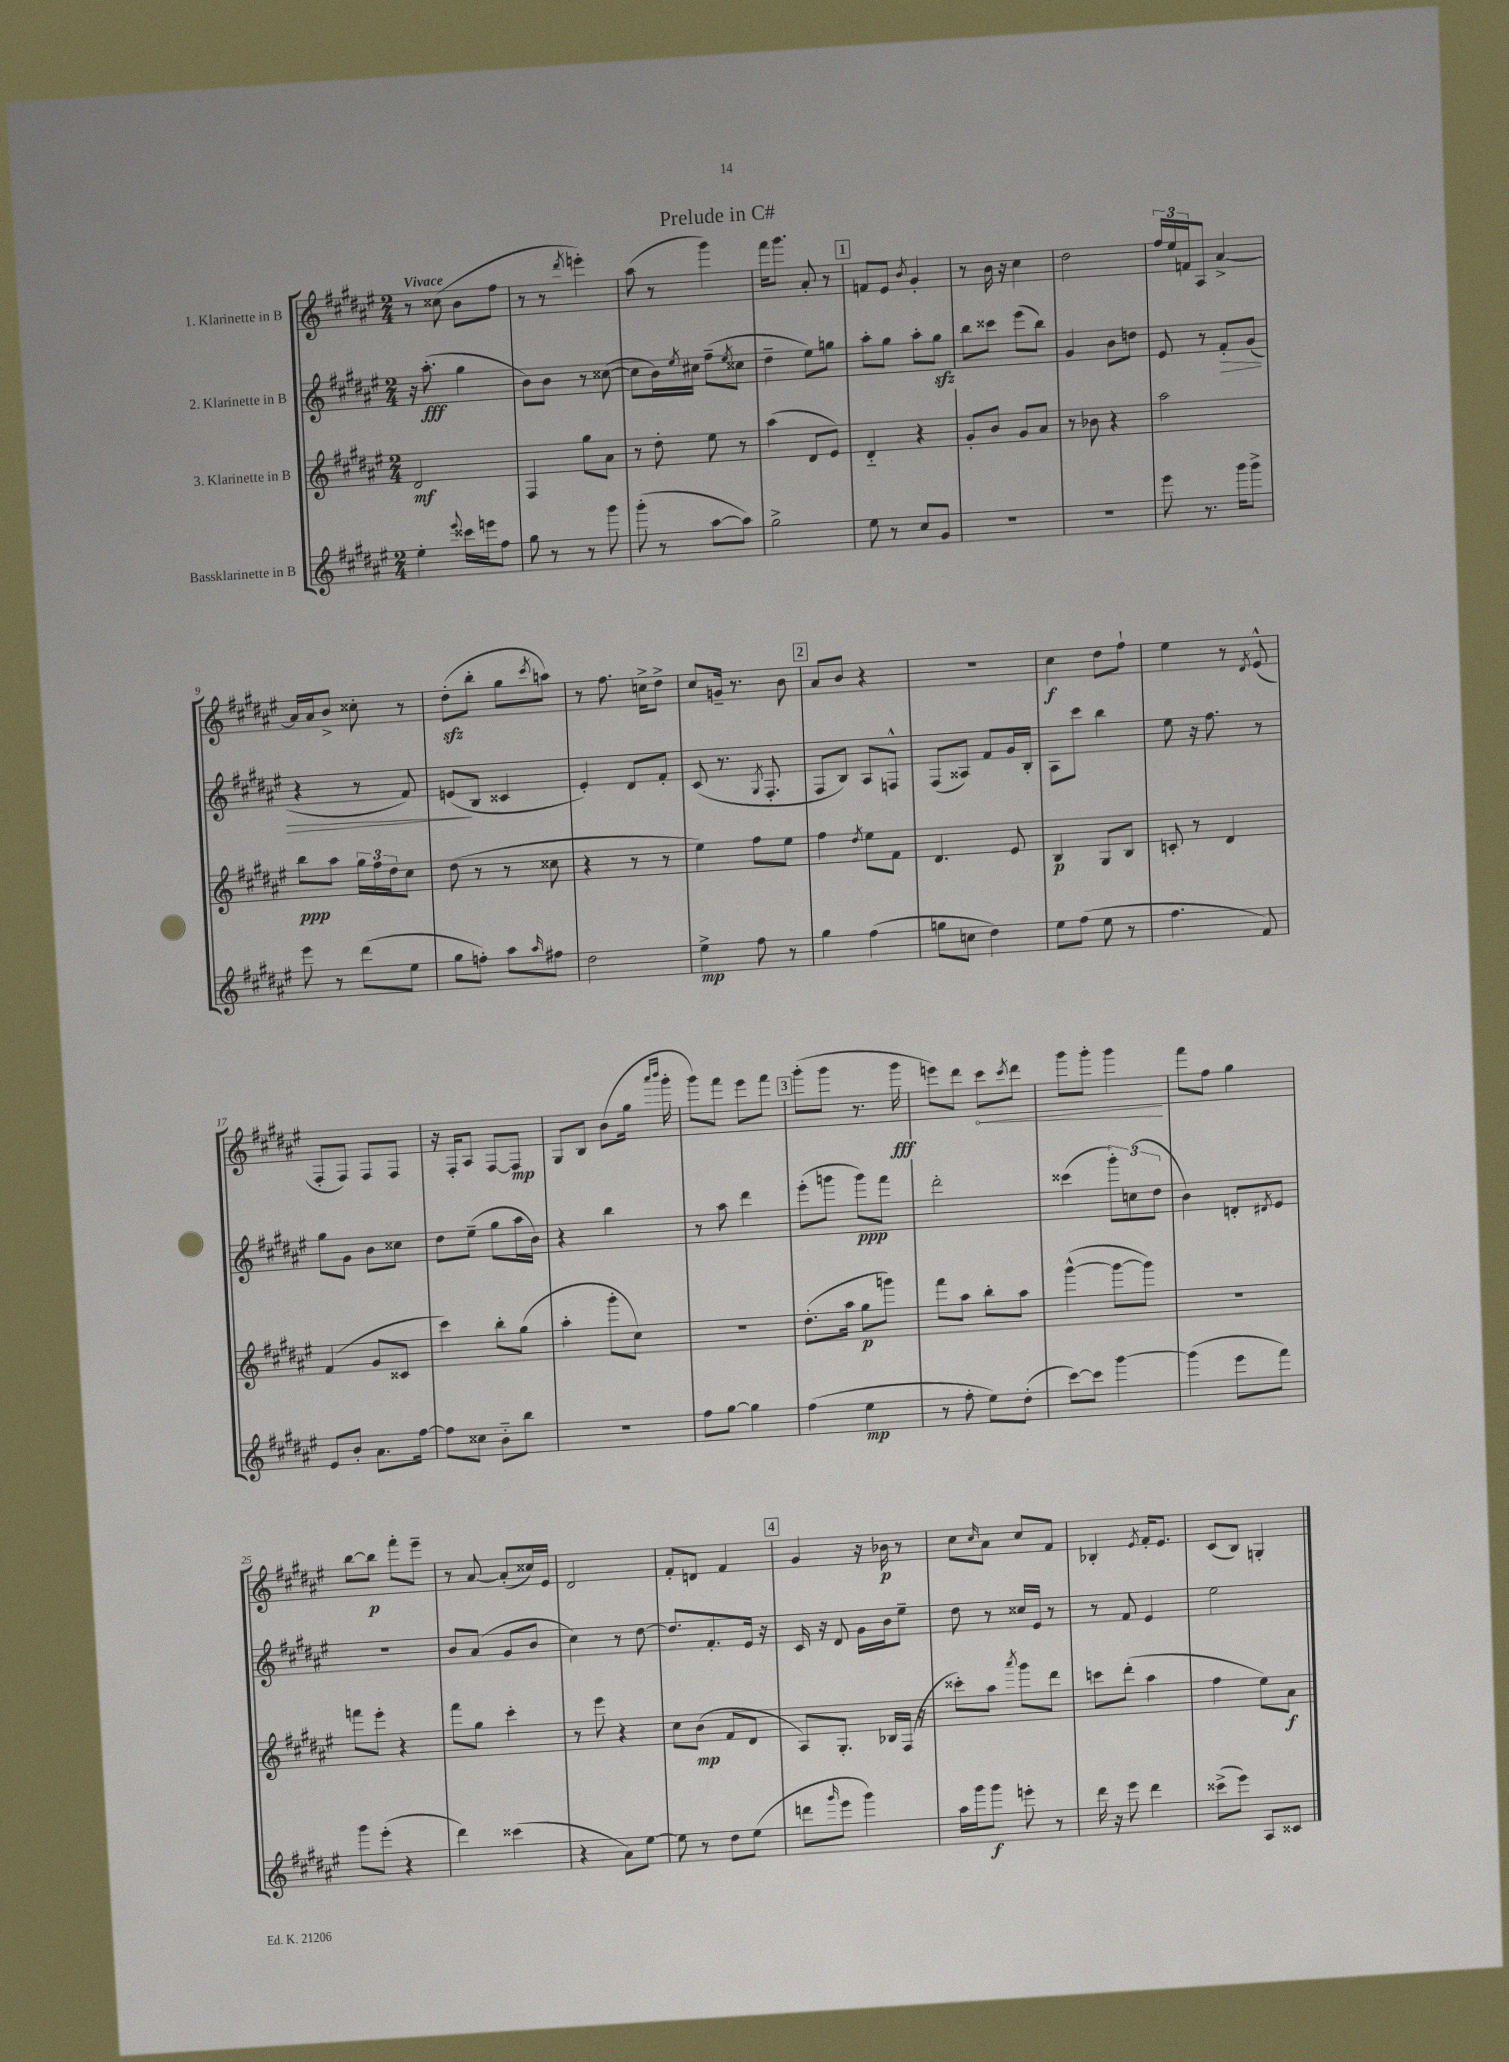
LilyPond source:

\header { title = "Prelude in C#" }
<<
\new StaffGroup <<
\new Staff = "s0" \with { instrumentName = "1. Klarinette in B" } {
    \clef treble \key fis \major \numericTimeSignature \time 2/4 \tempo "Vivace"
    r8 cisis''8( b'8 fis''8 |
    r8 r8 \acciaccatura { dis'''8 } e'''4-.) |
    ais''8( r8 gis'''4) |
    fis'''16 gis'''8. ais'8-. r8 |
    \mark \markup { \box "1" } f'8 eis'8 \acciaccatura { b'8 } gis'4-. |
    r8 b'16 r16 cis''4 |
    dis''2 |
    \tuplet 3/2 { fis''16 eis''16 f'16 } ais8 ais'4~-> |
    ais'16 ais'16 b'8-> cisis''8-. r8 |
    dis''8-.\sfz( b''8-. gis''8 \acciaccatura { cis'''8 } a''8) |
    r8 fis''8. c''16-> dis''8-> |
    cis''8 g'16-- r8. b'8 |
    \mark \markup { \box "2" } ais'8 b'8 r4 |
    r2 |
    cis''4\f dis''8 fis''8-! |
    eis''4 r8 \acciaccatura { dis'8 } eis'8-^( |
    fis8-. fis8) fis8 fis8 |
    r16 fis16-. ais8 fis8~ fis8\mp |
    gis8 b8 b'8( gis''16 \grace { ais'''16 b'''16 } gis'''16-. |
    gis'''8) fis'''8 eis'''8 fis'''8 |
    \mark \markup { \box "3" } gis'''8-.( gis'''8 r8. gis'''16\fff |
    e'''8) dis'''8 \once \override Hairpin.circled-tip = ##t cis'''8\< \acciaccatura { cis'''8 } dis'''8 |
    gis'''8 gis'''8-. gis'''4\! |
    fis'''8 fis''8 gis''4 |
    b''8~ b''8\p fis'''8-. eis'''8-- |
    r8 ais'8~ ais'8-.( cisis''16) eis'16 |
    dis'2 |
    fis'8-. d'8 fis'4 |
    \mark \markup { \box "4" } gis'4 r16 bes'16\p r8 |
    cis''8 \grace { cis''16 } ais'8 cis''8 fis'8 |
    bes4-. \acciaccatura { eis'8 } fis'16-. eis'8. |
    cis'8( b8) g4-. \bar "|." |
}
\new Staff = "s1" \with { instrumentName = "2. Klarinette in B" } {
    \clef treble \key fis \major \numericTimeSignature \time 2/4
    r16 ais''8.-.\fff( gis''4 |
    b'8) b'8 r8 cisis''8~( |
    cisis''8 b'16) \acciaccatura { eis''8 } cis''16 fis''8--( \acciaccatura { eis''8 } cisis''8 |
    dis''4-- eis''8) g''8 |
    \mark \markup { \box "1" } ais''8-. gis''8 ais''8-. gis''8\sfz |
    b''8 cisis'''8 eis'''8( b''8) |
    gis'4 b'8 d''8 |
    eis'8 r8 fis'8-.\> gis'8( |
    r4 r8 fis'8) |
    e'8\!( b8 cisis'4 |
    eis'4-.) dis'8 fis'8-. |
    cis'8( r8. \acciaccatura { gis8 } fis8.-. |
    \mark \markup { \box "2" } fis8 b8) ais8 f8-^ |
    fis8( aisis8) fis'8 gis'16 b16-. |
    ais8 cis'''8 b''4 |
    eis''8 r16 fis''8. r8 |
    gis''8 gis'8 b'8 cisis''8 |
    dis''8 eis''8--( gis''8 ais''16 b'16) |
    r4 b''4 |
    r8 ais''8 dis'''4 |
    \mark \markup { \box "3" } eis'''8-.( g'''8 g'''8\ppp) fis'''8 |
    dis'''2-. |
    cisis'''4( \tuplet 3/2 { gis'''8-.) c''8( dis''8 } |
    b'4) d'8-. \acciaccatura { dis'8 } eis'8 |
    r2 |
    b'8 ais'8( gis'8 b'8 |
    cis''4) r8 dis''8~ |
    dis''8. fis'8.-. eis'16 r16 |
    \mark \markup { \box "4" } cis'16 r16 dis'8 gis'16 b'16 eis''8-- |
    dis''8 r8 cisis''16 eis'16 r8 |
    r8 fis'8 eis'4 |
    eis''2 \bar "|." |
}
\new Staff = "s2" \with { instrumentName = "3. Klarinette in B" } {
    \clef treble \key fis \major \numericTimeSignature \time 2/4
    dis'2\mf |
    fis4 gis''8 ais'8 |
    r8 dis''8-. eis''8 r8 |
    ais''4( dis'8 eis'8) |
    \mark \markup { \box "1" } dis'4-_ r4 |
    gis'8-. b'8 gis'8 ais'8 |
    r8 bes'8 r4 |
    ais''2 |
    b''8\ppp ais''8 \tuplet 3/2 { gis''16 fis''16 dis''16 } cis''8 |
    dis''8( r8 r8 cisis''8 |
    r4 r8 r8 |
    eis''4) fis''8 eis''8 |
    \mark \markup { \box "2" } fis''4 \acciaccatura { dis''8 } eis''8 fis'8 |
    dis'4. eis'8 |
    b4\p gis8 b8 |
    c'8-. r8 dis'4 |
    fis'4( gis'8 cisis'8 |
    cis'''4) b''8-. gis''8( |
    ais''4-. gis'''8-. cis''8) |
    R2 |
    \mark \markup { \box "3" } dis''8.-.( ais''16 gis''8\p g'''8) |
    fis'''8 ais''8 b''8-. ais''8 |
    gis'''4~-^( gis'''8~ gis'''8) |
    r2 |
    f'''8 eis'''8-. r4 |
    fis'''8 gis''8 cis'''4-. |
    r8 eis'''8 r4 |
    cis''8 b'8\mp( fis'8 dis'8 |
    \mark \markup { \box "4" } ais8) gis8.-. bes16 fis16( r16 |
    cisis'''8-.) ais''8 \acciaccatura { ais'''8 } gis'''8 dis'''8 |
    c'''8 dis'''8-.( ais''4 |
    fis''4 eis''8) ais'8\f \bar "|." |
}
\new Staff = "s3" \with { instrumentName = "Bassklarinette in B" } {
    \clef treble \key fis \major \numericTimeSignature \time 2/4
    eis''4-. \appoggiatura { eis'''8 } cisis'''16 e'''16 fis''8 |
    gis''8 r8 r8 gis'''8 |
    gis'''8-.( r8 ais''8~ ais''8) |
    gis''2-> |
    \mark \markup { \box "1" } eis''8 r8 cis''8 gis'8 |
    R2 |
    R2 |
    eis'''8 r8. gis'''16 gis'''8-> |
    eis'''8 r8 dis'''8( eis''8 |
    gis''8 f''8-.) ais''8 \grace { ais''16 } fis''8 |
    dis''2 |
    eis''4->\mp fis''8 r8 |
    \mark \markup { \box "2" } gis''4 fis''4( |
    g''8 c''8 dis''4) |
    eis''8 fis''8( eis''8 r8 |
    fis''4. fis'8) |
    eis'8 b'8-. ais'8. fis''16~ |
    fis''8 cisis''8 b'8-_ b''8 |
    R2 |
    fis''8 gis''8~ gis''4 |
    \mark \markup { \box "3" } fis''4( eis''4\mp |
    r8 fis''8-. eis''8) dis''8-.( |
    cis'''8~) cis'''8 gis'''4~ |
    gis'''4( eis'''8 fis'''8) |
    gis'''8 eis'''8-.( r4 |
    dis'''4) cisis'''4( |
    r4 ais'8) eis''8~ |
    eis''8 r8 dis''8 eis''8( |
    \mark \markup { \box "4" } d'''8 \grace { gis'''16 } eis'''8 gis'''4) |
    ais''16 gis'''16 gis'''8\f e'''8-. r8 |
    dis'''16 r16 eis'''8 dis'''4 |
    cisis'''8->( eis'''8) ais8 cisis'8 \bar "|." |
}
>>
>>
